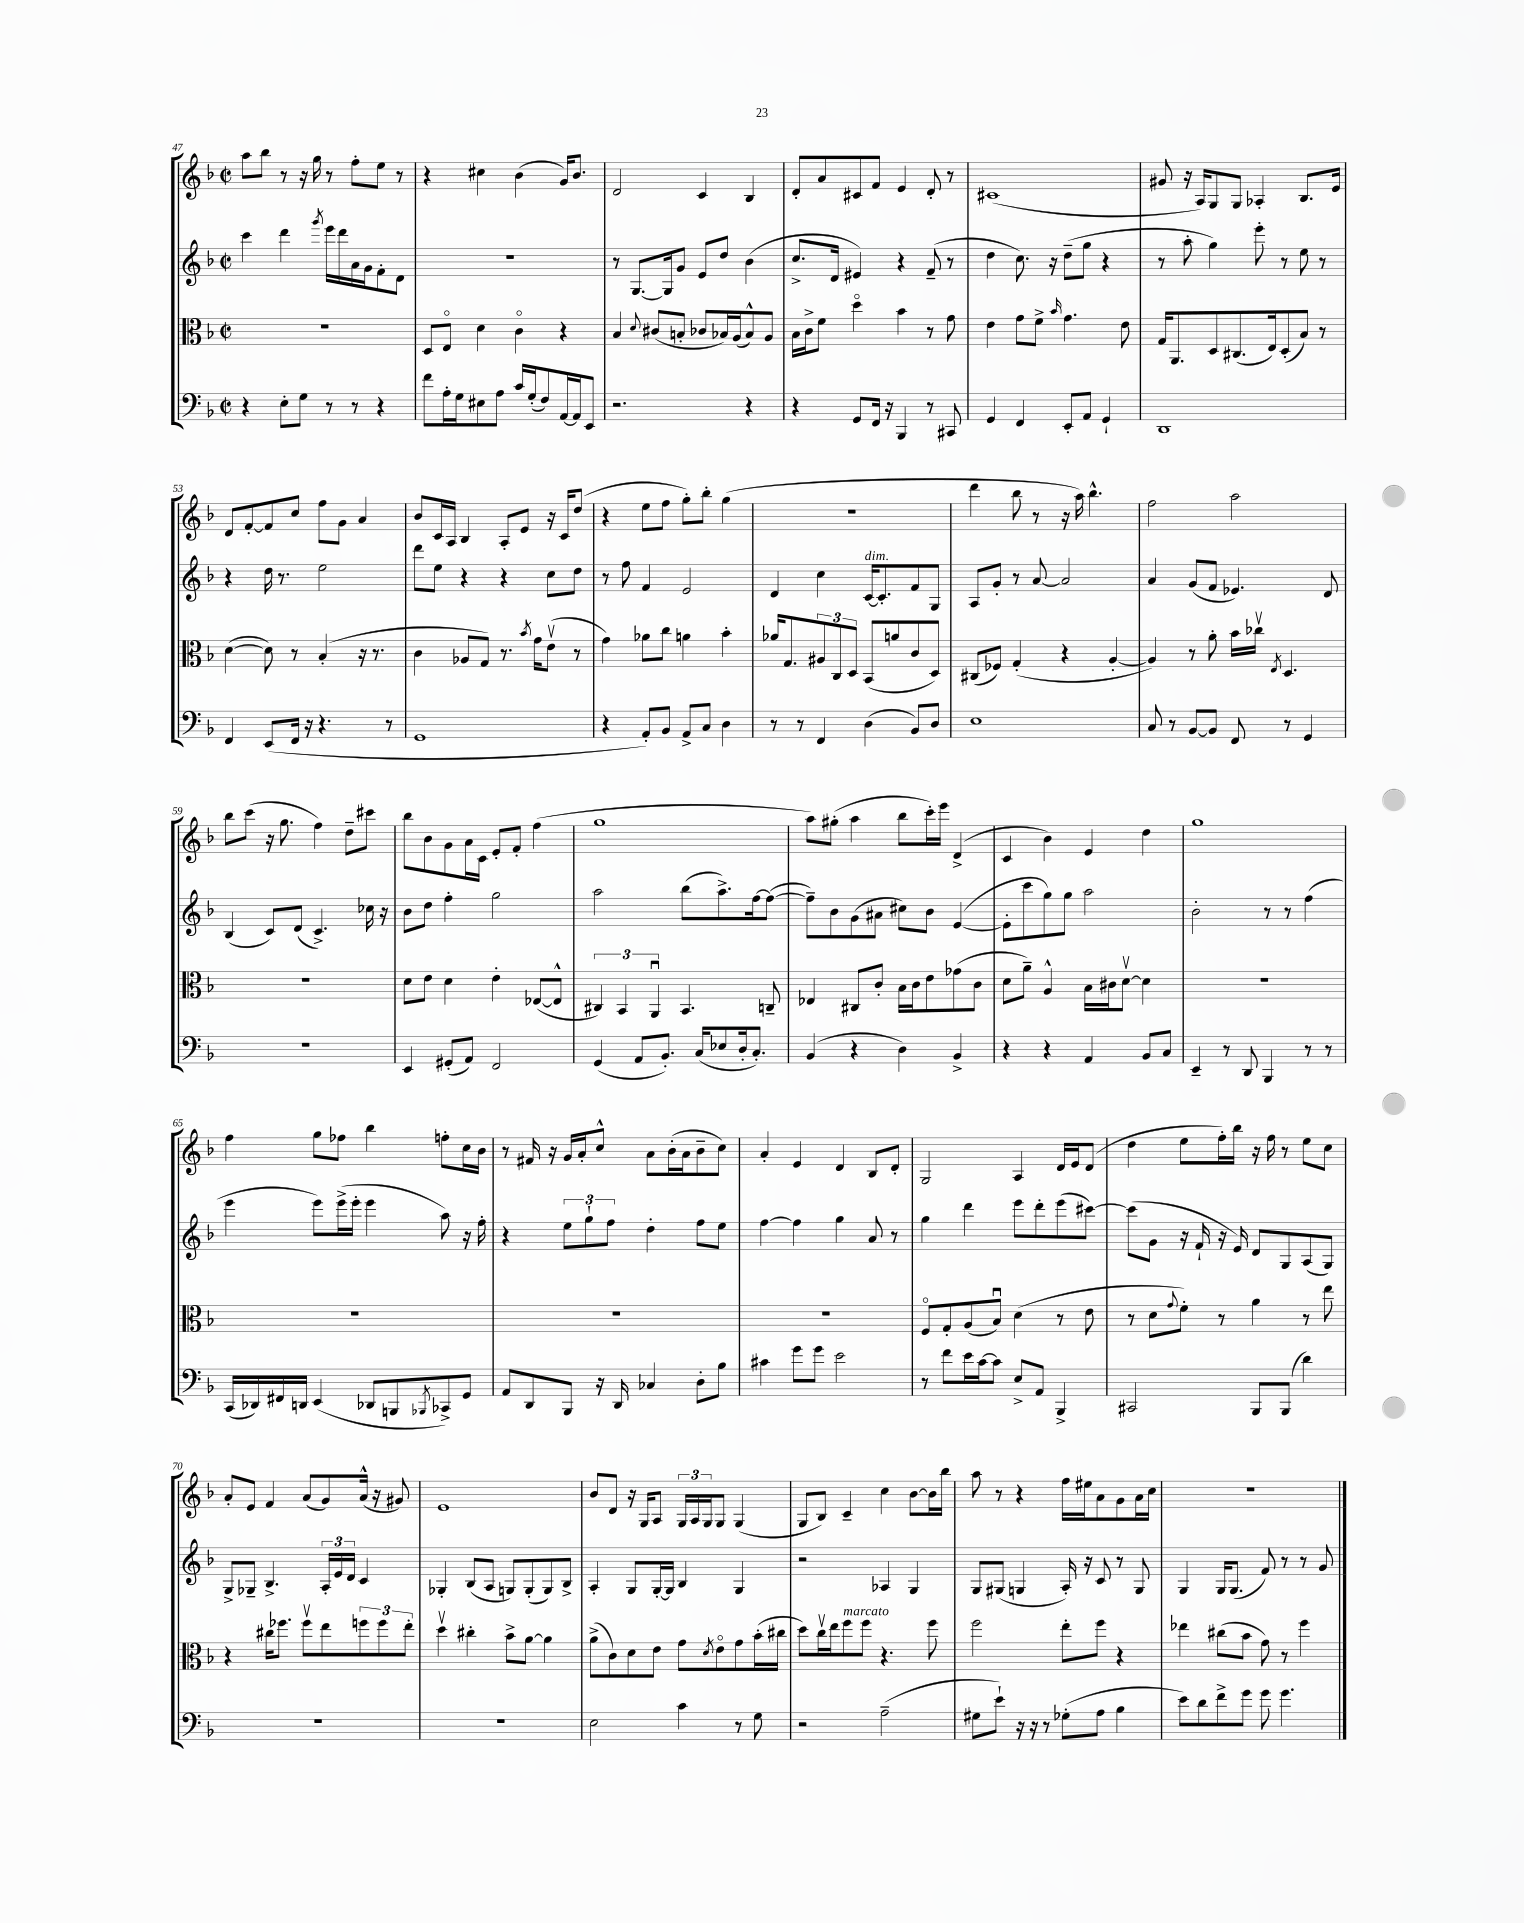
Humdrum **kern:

**kern	**kern	**kern	**kern
*part4	*part3	*part2	*part1
*staff4	*staff3	*staff2	*staff1
*clefF4	*clefC3	*clefG2	*clefG2
*k[b-]	*k[b-]	*k[b-]	*k[b-]
*M2/2	*M2/2	*M2/2	*M2/2
*met(c|)	*met(c|)	*met(c|)	*met(c|)
=47	=47	=47	=47
4r	1r	4ccc\	8aa\L
.	.	.	8bb-\J
8E'\L	.	4ddd\	8r
8G\J	.	.	16r
.	.	.	16gg\
.	.	8qggg/	.
8r	.	16eee\LL	8r
.	.	16ddd\	.
8r	.	16a\	8ff'\L
.	.	16g\J	.
4r	.	8f'\	8ee\J
.	.	8d\J	8r
=48	=48	=48	=48
8f\L	8D/L	1r	4r
16A'\L	8E/J	.	.
16G\J	.	.	.
8E#X\	4d\	.	4cc#X\
8A\J	.	.	.
16c/LL	4c\	.	(4b-\
(16G'/J	.	.	.
8F/)	.	.	.
[16AA/L	4r	.	16g/KL)
16AA/J]	.	.	8.b-/J
8EE/J	.	.	.
=49	=49	=49	=49
2.r	4B-/	8r	2d/
.	.	[8.G/L	.
.	8qqd/	.	.
.	(8c#X/L	.	.
.	.	16G/k]	.
.	8Bn'/J	8g/J	.
.	8c-X/L	8e/L	4c/
.	16B-X/L)	8dd/J	.
.	(16A/J	.	.
4r	8B-^^/)	(4b-\	4B-/
.	8A/J	.	.
=50	=50	=50	=50
4r	16B-\LL	8.cc^/L	8d'/L
.	16c^\J	.	.
.	8f\J	.	8a/
.	.	16d/Jk	.
8GG/L	4dd\	4e#X/)	8c#X/
16FF/Jk	.	.	8f/J
16r	.	.	.
4BBB-/	4b-\	4r	4e/
8r	8r	(8f~/	8d'/
8CC#X/	8g\	8r	8r
=51	=51	=51	=51
4GG/	4e\	4dd\	(1c#X
4FF/	8g\L	8.cc\)	.
.	8f^\J	.	.
.	.	16r	.
.	16qqb-/	.	.
8EE'/L	4.g\	(8dd~\L	.
8AA/J	.	8gg\J	.
4GG`/	.	4r	.
.	8e\	.	.
=52	=52	=52	=52
1DD	16G/KL	8r	8g#X/
.	8.AA/	.	.
.	.	8aa'\	16r
.	.	.	16A/KL)
.	8D/	4gg\)	8G/
.	(8.C#X/	.	8G/J
.	.	8eee'\	4A-X'/
.	16E/k)	.	.
.	(8D'/	8r	.
.	8B-/J)	8ee\	8.B-/L
.	8r	8r	.
.	.	.	16e/Jk
!!LO:LB:g=z
=53	=53	=53	=53
4FF/	([4d\	4r	8d/L
.	.	.	[8f'/
(8EE/L	8d\])	16dd\	8f/]
.	.	8.r	.
16FF/Jk	8r	.	8cc/J
16r	.	.	.
4.r	(4B-'/	2ee\	8ff\L
.	.	.	8g\J
.	16r	.	4a/
.	8.r	.	.
8r	.	.	.
=54	=54	=54	=54
1GG	4c\	8ddd\L	8b-/L
.	.	8ee\J	16c/L
.	.	.	16A/JJ
.	8A-X/L	4r	4B-/
.	8G/J)	.	.
.	8.r	4r	8A'/L
.	.	.	8e/J
.	8qb-/	.	.
.	16g\KL	.	.
.	(8ev\J	8cc\L	16r
.	.	.	16c/KL
.	8r	8dd\J	(8dd/J
=55	=55	=55	=55
4r	4g\)	8r	4r
.	.	8ff\	.
8AA'/L)	8a-X\L	4f/	8ee\L
8BB-/J	8cc\J	.	8ff\J
8AA^/L	4an\	2e/	8gg'\L)
8C/J	.	.	8bb-'\J
4D\	4b-'\	.	(4gg\
=56	=56	=56	=56
8r	16a-X/KL	4d/	1r
.	8.G/	.	.
8r	.	.	.
4FF/	12A#X/	4cc\	.
.	12C/	.	.
.	12D/J	.	.
!	!	!LO:TX:a:i:t=dim.	!
(4D\	(8BB-/L	[16c/KL	.
.	.	8.c'/]	.
.	8an/	.	.
8BB-/L)	8c/	8f/	.
8D/J	8D/J)	8G/J	.
=57	=57	=57	=57
1E	(8C#X/L	8A/L	4ddd\
.	8F-X/J)	8g'/J	.
.	(4G'/	8r	8bb-\
.	.	[8a/	8r
.	4r	2a/]	16r
.	.	.	16aa\)
.	.	.	4.bb-^^\
.	[4A'/	.	.
=58	=58	=58	=58
8C/	4A/])	4a/	2ff\
8r	.	.	.
[8BB-/L	8r	(8g/L	.
8BB-/J]	8a'\	8f/J	.
8FF/	16b-\LL	4.e-X/)	2aa\
.	16cc-Xv\JJ	.	.
.	8qE/	.	.
8r	4.D/	.	.
4GG/	.	.	.
.	.	8d/	.
!!LO:LB:g=z
=59	=59	=59	=59
1r	1r	(4B-/	8bb-\L
.	.	.	(8ccc\J
.	.	8c/L)	16r
.	.	.	8.gg\
.	.	(8d/J	.
.	.	4.c^/)	4ff\)
.	.	.	8dd~\L
.	.	16cc-X\	8ccc#X\J
.	.	16r	.
=60	=60	=60	=60
4EE/	8d\L	8b-\L	8bb-\L
.	8e\J	8dd\J	8b-\
(8GG#X'/L	4d\	4ff'\	8g\
8AA/J)	.	.	16a\L
.	.	.	16c\JJ
2FF/	4e'\	2gg\	8e'/L
.	.	.	8f'/J
.	([8E-X/L	.	(4ff\
.	8E-^^/J]	.	.
=61	=61	=61	=61
(4GG/	6C#X/)	2aa\	1gg
.	6BB-/	.	.
8AA/L	.	.	.
.	6AAu/	.	.
8.BB-'/J)	.	.	.
.	4.BB-/	(8bb-\L	.
(16C/KL	.	.	.
8E-X/	.	8.aa^\)	.
16D'/k	.	.	.
8.C'/J)	.	[16ff\k	.
.	8Cn~/	(8ff\J_	.
=62	=62	=62	=62
(4BB-/	4E-X/	8ff~\L])	8aa\L)
.	.	8b-\	(8gg#X'\J
4r	8C#X/L	(8g\	4aa\
.	8c'/J	8a#X\J	.
4D\)	16B-\LL	8cc#X\L)	8bb-\L
.	16c\J	.	.
.	8e\	8b-\J	16ccc'\L)
.	.	.	16eee\JJ
4BB-^/	(8g-X\	([4e/	(4d^/
.	8c\J	.	.
=63	=63	=63	=63
4r	8d\L	8e'\L]	4c/
.	8a~\J)	8ccc\	.
4r	4A^^/	8gg\)	4b-\)
.	.	8gg\J	.
4AA/	16B-\LL	2aa\	4e/
.	16c#X\J	.	.
.	[8dv\J	.	.
8BB-/L	4d\]	.	4dd\
8C/J	.	.	.
=64	=64	=64	=64
4EE~/	1r	2b-'\	1gg
8r	.	.	.
8DD/	.	.	.
4BBB-/	.	8r	.
.	.	8r	.
8r	.	(4ff\	.
8r	.	.	.
!!LO:LB:g=z
=65	=65	=65	=65
(16CC/LL	1r	4eee\	4ff\
16DD-X/)	.	.	.
16FF#X/	.	.	.
16DDn/JJ	.	.	.
(4EE/	.	8eee\L)	8gg\L
.	.	(16eee^\L	8ff-X\J
.	.	16eee'\JJ	.
8DD-X/L	.	4eee\	4bb-\
8BBBn/	.	.	.
8qBBB-X/	.	.	.
8CC-X^/)	.	8aa\)	8ffn'\L
8GG/J	.	16r	16cc\L
.	.	16ff'\	16b-\JJ
=66	=66	=66	=66
8AA/L	1r	4r	8r
8DD/	.	.	16f#X/
.	.	.	16r
8BBB-/J	.	12ee\L	16g/LL
.	.	.	16a'/J
.	.	12gg`\	.
16r	.	.	8cc^^/J
.	.	12ff\J	.
16DD/	.	.	.
4C-X/	.	4dd'\	8a\L
.	.	.	(16b-'\L
.	.	.	16a\J
8D'\L	.	8ff\L	8b-~\
8B-\J	.	8ee\J	8cc\J)
=67	=67	=67	=67
4c#X\	1r	[4ff\	4a'/
8g\L	.	4ff\]	4e/
8g\J	.	.	.
2e\	.	4gg\	4d/
.	.	8a/	8B-/L
.	.	8r	8d'/J
=68	=68	=68	=68
8r	8F/L	4gg\	2G/
8f\L	8G'/	.	.
16e\L	(8A/	4ddd\	.
[16c\J	.	.	.
8c\J]	8B-u/J)	.	.
8E^/L	(4d\	8eee\L	4A/
8AA/J	.	8ddd'\	.
4BBB-^/	8r	(8eee\	16d/LL
.	.	.	16e/J
.	8e\	[8ccc#X\J)	(8d/J
=69	=69	=69	=69
2CC#X/	8r	(8ccc#\L]	4dd\
.	8d\L	8g\J	.
.	8qqg/	.	.
.	8f'\J)	16r	8ee\L
.	.	16f`/	.
.	8r	16r	16ff'\L)
.	.	16e/)	16bb-\JJ
8BBB-/L	4a\	8d/L	16r
.	.	.	16ff\
(8BBB-/J	.	8G/	8r
4d\)	8r	(8A/	8ee\L
.	8ee\	8G/J)	8cc\J
!!LO:LB:g=z
=70	=70	=70	=70
1r	4r	8G^/L	8a'/L
.	.	8G-X~/J	8e/J
.	16cc#X\KL	4.B-^/	4f/
.	8.ff-X\J	.	.
.	8ff-v\L	.	(8a/L
.	8ee\	24A'/LL	8g/)
.	.	24e/	.
.	.	24d/JJ	.
.	12ffn\	4c/	(16a^^/Jk
.	.	.	16r
.	12ff\	.	.
.	.	.	8g#X/)
.	12ee'\J	.	.
=71	=71	=71	=71
1r	4ddv\	4G-X'/	1e
.	4cc#X'\	(8B-/L	.
.	.	8A/J	.
.	8b-^\L	8Gn/L)	.
.	[8a\J	(8G'/	.
.	4a\]	8G/)	.
.	.	8B-^/J	.
=72	=72	=72	=72
2E\	(8a^\L	4A'/	8b-/L
.	8c\)	.	8d/J
.	8d\	8G/L	16r
.	.	.	16G/KL
.	8e\J	[16G'/L	8A/J
.	.	16G/JJ]	.
4c\	8g\L	4B-/	24G/LL
.	.	.	24A/
.	.	.	24G/J
.	8qd/	.	.
.	8e\	.	8G/J
8r	8g\	4G/	(4G/
8G\	(16b-'\L	.	.
.	16cc#X\JJ	.	.
=73	=73	=73	=73
2r	8dd\L)	2r	8G/L
.	16ccv\L	.	8B-/J)
.	16ee\J	.	.
!	!LO:TX:a:i:t=marcato	!	!
.	8ff\	.	4c~/
.	8ff\J	.	.
(2A~\	4.r	4A-X/	4cc\
.	.	4G/	[8b-\L
.	8ff\	.	16b-\L]
.	.	.	16bb-\JJ
=74	=74	=74	=74
8G#X\L	2ff\	8G/L	8aa\
8e`\J)	.	(8G#X/J	8r
16r	.	4Gn/	4r
16r	.	.	.
8r	.	.	.
(8G-X'\L	8ee'\L	16A'/)	16ff\LL
.	.	16r	16ee#X\J
8A\J	8ff\J	8c/	8a\
4B-\	4r	8r	8g\
.	.	8G/	16a\L
.	.	.	16cc\JJ
=75	=75	=75	=75
8e\L)	4ee-X\	4G/	1r
8d\	.	.	.
8f^\	(8cc#X\L	16G/KL	.
.	.	(8.G/J	.
8g\J	8b-\J	.	.
8g\	8g\)	8f/)	.
4.g\	8r	8r	.
.	4ff\	8r	.
.	.	8g/	.
==	==	==	==
*-	*-	*-	*-
